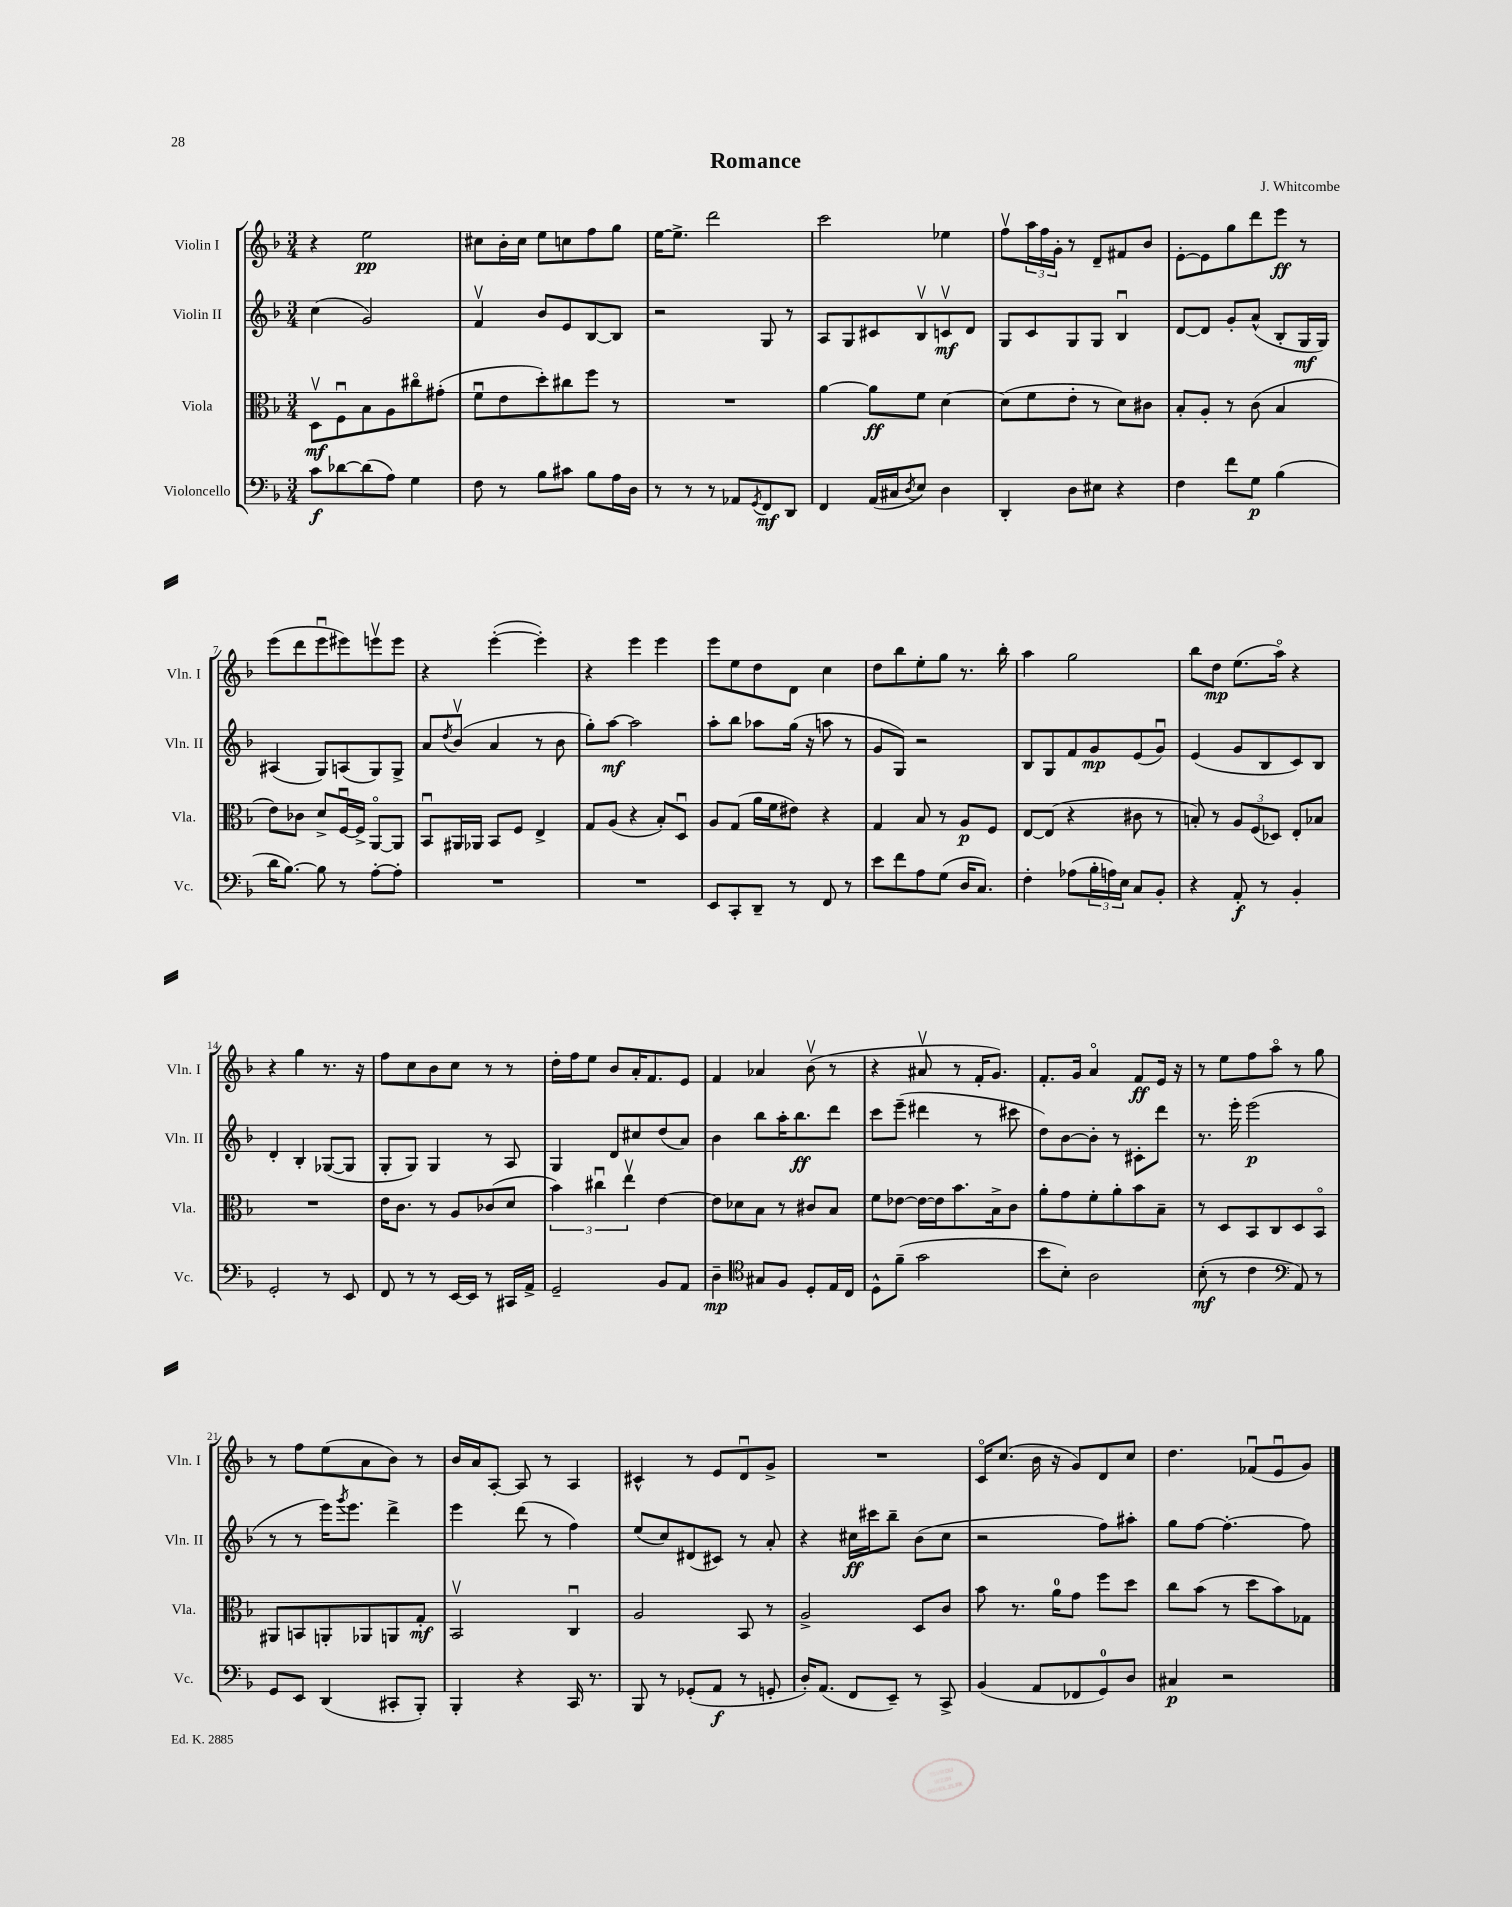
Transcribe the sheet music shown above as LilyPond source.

\header { title = "Romance" composer = "J. Whitcombe" }
<<
\new StaffGroup <<
\new Staff = "s0" \with { instrumentName = "Violin I" shortInstrumentName = "Vln. I" } {
    \clef treble \key f \major \numericTimeSignature \time 3/4
    r4 e''2\pp |
    cis''8 bes'16-. cis''16 e''8 c''8 f''8 g''8 |
    e''16~ e''8.-> d'''2 |
    c'''2 ees''4 |
    f''8\upbow \tuplet 3/2 { a''16 f''16 g'16-. } r8 d'8-- fis'8 bes'8 |
    e'8~-. e'8 g''8 d'''8 e'''8\ff r8 |
    e'''8( d'''8 e'''8\downbow eis'''8) e'''8\upbow e'''8 |
    r4 e'''4~-.( e'''4-.) |
    r4 e'''4 e'''4 |
    e'''8 e''8 d''8 d'8 c''4 |
    d''8 bes''8 e''8-. g''8 r8. bes''16-. |
    a''4 g''2 |
    bes''8 d''8\mp e''8.( a''16\flageolet) r4 |
    r4 g''4 r8. r16 |
    f''8 c''8 bes'8 c''8 r8 r8 |
    d''16-. f''16 e''8 bes'8 a'16-. f'8. e'8 |
    f'4 aes'4 bes'8\upbow( r8 |
    r4 ais'8\upbow r8 f'16-. g'8.) |
    f'8.-. g'16 a'4\flageolet f'8\ff e'16 r16 |
    r8 e''8 f''8 a''8\flageolet r8 g''8 |
    r8 f''8 e''8( a'8 bes'8) r8 |
    bes'16 a'16 a8~-. a8 r8 a4 |
    cis'4-^ r8 e'8 d'8\downbow g'8-> |
    R2. |
    c'16\flageolet c''8.( bes'16 r16 g'8) d'8 c''8 |
    d''4. fes'8\downbow( e'8\downbow g'8) \bar "|." |
}
\new Staff = "s1" \with { instrumentName = "Violin II" shortInstrumentName = "Vln. II" } {
    \clef treble \key f \major \numericTimeSignature \time 3/4
    c''4( g'2) |
    f'4\upbow bes'8 e'8 bes8~ bes8 |
    r2 g8 r8 |
    a8 g8 cis'8 bes8\upbow c'8\upbow\mf d'8 |
    g8 c'8 g8 g8 bes4\downbow |
    d'8~ d'8 g'8-. a'8-^( bes8-. g16\mf g16) |
    ais4( g8) a8( g8) g8-> |
    a'8 \acciaccatura { d''8 } bes'8\upbow( a'4 r8 bes'8 |
    g''8-.) a''8~\mf a''2 |
    a''8-. bes''8 aes''8 g''16( r16 a''8 r8 |
    g'8 g8) r2 |
    bes8 g8 f'8 g'8\mp e'8( g'8\downbow) |
    e'4( g'8 bes8 c'8) bes8 |
    d'4-. bes4-. ges8~( ges8 |
    g8-. g8) g4 r8 a8 |
    g4 d'8 cis''8 d''8( a'8) |
    bes'4 bes''8 a''16-. bes''8.\ff d'''8 |
    c'''8 e'''8--( dis'''4 r8 cis'''8 |
    d''8) bes'8~ bes'8-. r8 cis'8-. d'''8 |
    r8. e'''16-. e'''2\p( |
    r8 r8 e'''16) \acciaccatura { g'''8 } e'''8. d'''4-> |
    e'''4 d'''8( r8 f''4) |
    e''8( c''8) dis'8( cis'8) r8 a'8-. |
    r4 cis''16\ff cis'''16 bes''8-- bes'8( cis''8 |
    r2 f''8) ais''8-. |
    g''8 f''8~ f''4.~-. f''8 \bar "|." |
}
\new Staff = "s2" \with { instrumentName = "Viola" shortInstrumentName = "Vla." } {
    \clef alto \key f \major \numericTimeSignature \time 3/4
    d8\upbow\mf f8\downbow bes8 a8 cis''8\flageolet gis'8-.( |
    f'8\downbow e'8 d''8-.) cis''8 f''8 r8 |
    R2. |
    a'4~ a'8\ff f'8 d'4~ |
    d'8( f'8 e'8-. r8 d'8) cis'8 |
    bes8-. a8-. r8 c'8( bes4 |
    e'8) ces'8 d'8-> f16~\downbow f16-> a,8~\flageolet a,8 |
    bes,8\downbow ais,16 aes,16 bes,8 f8 e4-> |
    g8 a8( r4 bes8-.) d8\downbow |
    a8 g8( a'16 f'16 eis'8) r4 |
    g4 bes8 r8 a8\p f8 |
    e8~ e8( r4 cis'8 r8 |
    b8-.) r8 \tuplet 3/2 { a8 f8( des8) } e8-. bes8 |
    R2. |
    e'16 c'8. r8 a8 ces'8( d'8 |
    \tuplet 3/2 { bes'4) cis''4\downbow e''4\upbow } e'4~ |
    e'8 des'8 bes8 r8 cis'8 bes8 |
    f'8 ees'8~ ees'16~ ees'16 bes'8. bes16-> c'8 |
    a'8-. g'8 f'8-. a'8-. bes'8 bes8-- |
    r8 d8 bes,8 c8 d8 bes,8\flageolet |
    ais,8 b,8 a,8-. aes,8 a,8 g8-.\mf |
    bes,2\upbow c4\downbow |
    a2 bes,8 r8 |
    a2-> d8 c'8 |
    bes'8 r8. a'16-0 g'8 f''8 d''8 |
    c''8 bes'8( r8 d''8 bes'8) ges8 \bar "|." |
}
\new Staff = "s3" \with { instrumentName = "Violoncello" shortInstrumentName = "Vc." } {
    \clef bass \key f \major \numericTimeSignature \time 3/4
    c'8\f des'8~ des'8( a8) g4 |
    f8 r8 bes8 cis'8 bes8 a16 d16 |
    r8 r8 r8 aes,8 \acciaccatura { g,8 } f,8\mf d,8 |
    f,4 a,16( cis16 \acciaccatura { d8 } e8) d4 |
    d,4-. d8 eis8 r4 |
    f4 f'8 g8\p bes4( |
    d'16 bes8.~) bes8 r8 a8~-. a8-. |
    R2. |
    R2. |
    e,8 c,8-. d,8-- r8 f,8 r8 |
    e'8 f'8 a8 g8( d16 c8.) |
    f4-. aes8( \tuplet 3/2 { bes16-. a16) e16 } c8 bes,8-. |
    r4 a,8-.\f r8 bes,4-. |
    g,2-. r8 e,8 |
    f,8 r8 r8 e,16~ e,16 r8 cis,16 a,16-> |
    g,2-- bes,8 a,8 |
    d4--\mp \clef tenor gis8 f8 d8-. e16 c16 |
    d8-^ f'8--( g'2 |
    bes'8 bes8-.) a2 |
    bes8-.\mf( r8 c'4 \clef bass a,8) r8 |
    g,8 e,8 d,4( cis,8-. bes,,8-.) |
    bes,,4-. r4 c,16 r8. |
    bes,,8 r8 ges,8-.( a,8\f r8 g,8-. |
    d16-.) a,8.( f,8 e,8--) r8 c,8-> |
    bes,4( a,8 fes,8 g,8-0) d8 |
    cis4\p r2 \bar "|." |
}
>>
>>
